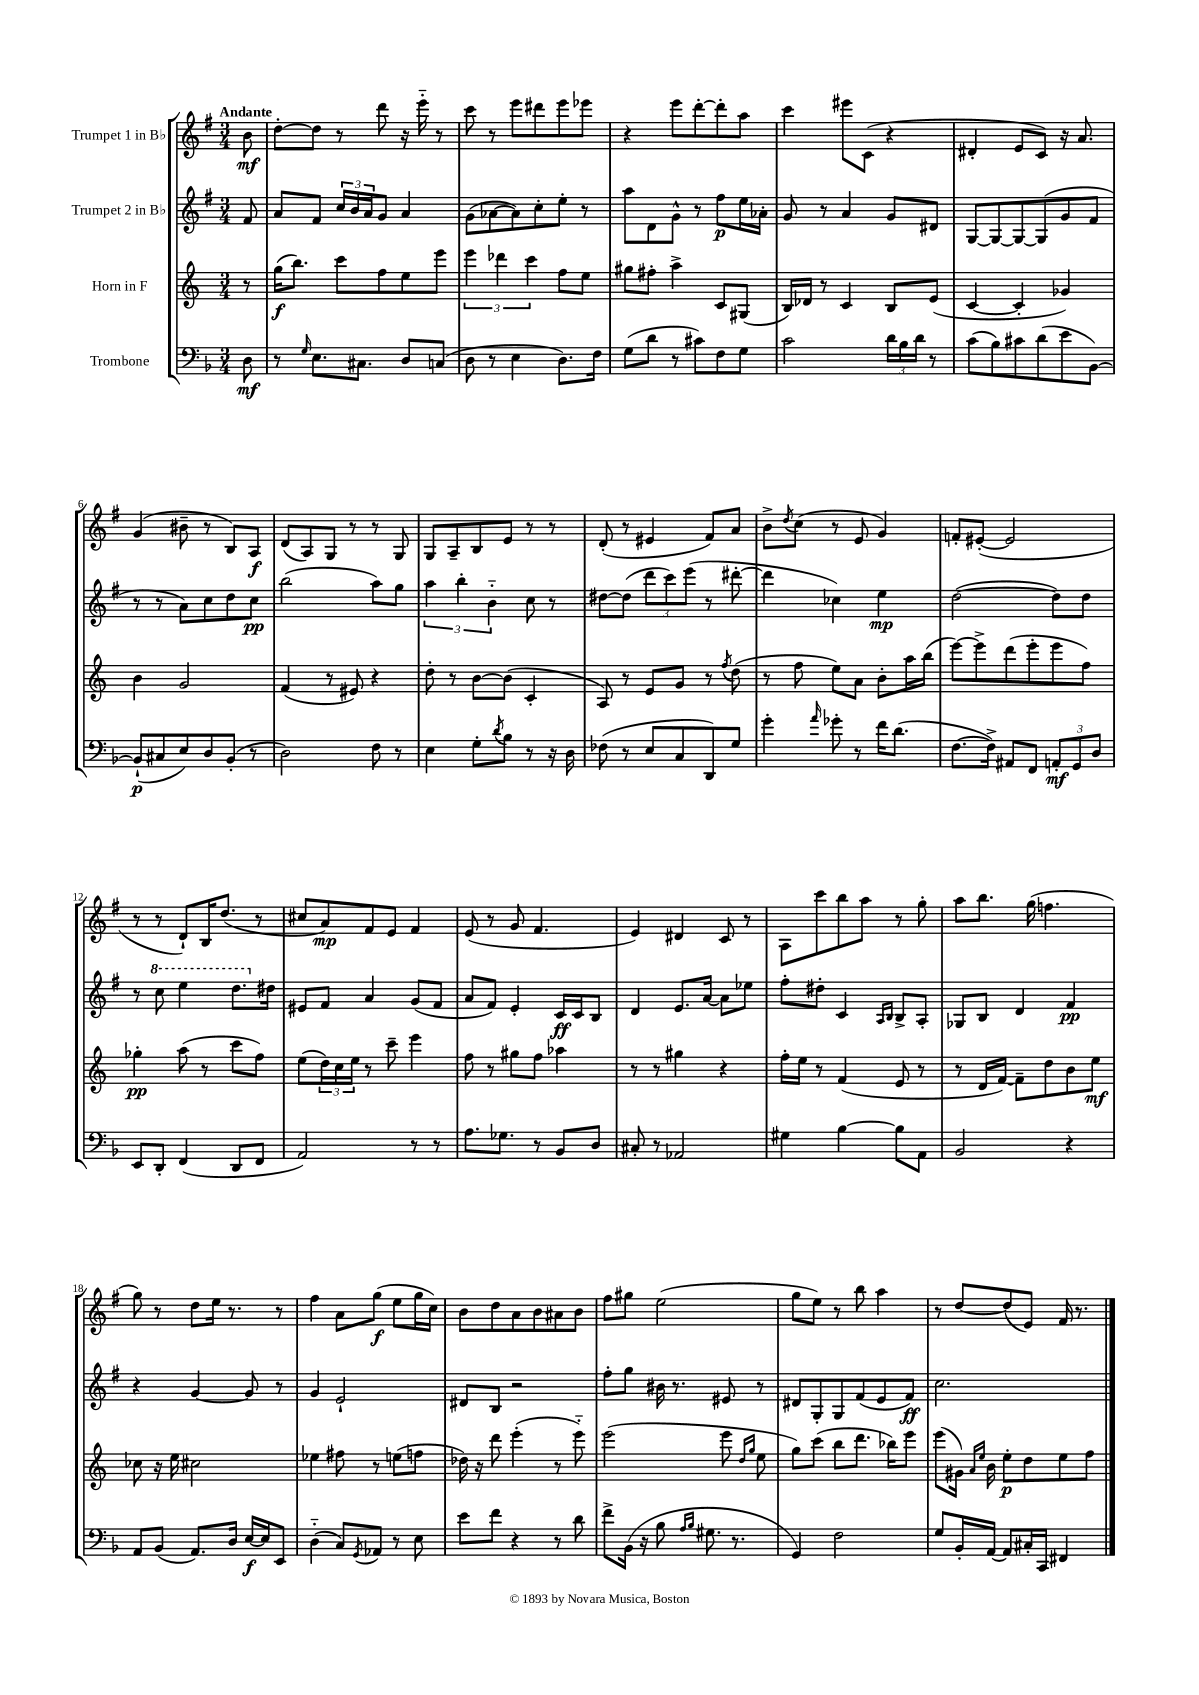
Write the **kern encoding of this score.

**kern	**kern	**kern	**kern
*staff4	*staff3	*staff2	*staff1
*clefF4	*clefG2	*clefG2	*clefG2
*k[b-]	*k[]	*k[f#]	*k[f#]
*M3/4	*M3/4	*M3/4	*M3/4
8D\	8r	8f#/	8b\
=	=	=	=
8r	(16gg\LK	8a/L	[8dd'\L
.	8.bb\J)	.	.
16qqG/	.	.	.
8.E\L	.	8f#/J	8dd\]J
.	8ccc\L	24cc/LL	8r
.	.	24b/	.
8.C#\J	.	.	.
.	.	24a/J	.
.	8ff\	8g/J	8ddd\
8D/L	8ee\	4a/	16r
.	.	.	16eee'~\
(8C/J	8eee\J	.	8r
=	=	=	=
8D\	6eee\	(8g\L	8ccc\
8r	.	[8a-\	8r
.	6ddd-\	.	.
4E\	.	8a-\])	8eee\L
.	6ccc\	.	.
.	.	8cc'\	8ddd#\
8.D\L)	8ff\L	8ee'\J	8eee\
.	8ee\J	8r	8eee-\J
16F\Jk	.	.	.
=	=	=	=
(8G\L	8gg#\L	8aa\L	4r
8d\J	8ff#'\J	8d\	.
8r	4aa^\	8g^^\J	8eee\L
8c#\L)	.	8r	[8ddd'\
8F\	8c/L	8ff#\L	8ddd'\]
8G\J	(8G#/J	16ee\L	8aa\J
.	.	16a-'\JJ	.
=	=	=	=
2c\	16B/LL)	8g/	4ccc\
.	16d-/JJ	.	.
.	8r	8r	.
.	4c/	4a/	8eee#\L
.	.	.	(8c\J
24d\LL	8B/L	8g/L	4r
24B-\	.	.	.
24d\JJ	.	.	.
8r	(8e/J	8d#/J	.
=	=	=	=
(8c\L	[4c/	[8G/L	4d#'/
8B-\)	.	8G/_	.
8c#\	4c'/]	8G/_	8e/L
(8d\	.	(8G/]	8c/J)
8e\	4g-/)	8g/	16r
.	.	.	8.a/
[8BB-\J)	.	8f#/J	.
=	=	=	=
(8BB-`/]L	4b\	8r	(4g/
8C#/	.	8r	.
8E/)	2g/	8a\L)	8b#~\
8D/	.	8cc\	8r
(8BB-'/J	.	8dd\	8B/L)
8r	.	8cc\J	8A/J
=	=	=	=
2D\)	(4f/	(2bb\	(8d/L
.	.	.	8A/)
.	8r	.	8G/J
.	8e#/)	.	8r
8F\	4r	8aa\L)	8r
8r	.	8gg\J	8G/
=	=	=	=
4E\	8dd'\	6aa\	8G/L
.	8r	.	8A~/
.	.	6bb'\	.
8G'\L	[8b\L	.	8B/
.	.	6b'~\	.
8qd/	.	.	.
8B-\J	(8b\]J	.	8e/J
8r	4c'/	8cc\	8r
16r	.	8r	8r
16D\	.	.	.
=	=	=	=
(8F-\	8A/)	[8dd#\L	(8d'/
8r	8r	(8dd#\]J	8r
8E/L	8e/L	12ddd\L	4e#/
.	.	12ccc\)	.
8C/	8g/J	.	.
.	.	(12eee\J	.
8DD/)	8r	8r	8f#/L)
.	8qff/	.	.
8G/J	(8dd\	[8ddd#'\	8a/J
=	=	=	=
4g'\	8r	4ddd#\]	8b^\L
.	.	.	8qdd/
.	8ff\	.	(8cc\J
16qqa/	.	.	.
8g-'\	8ee\L)	4cc-\)	8r
8r	8a\J	.	8e/
16f\LK	8b'\L	4ee\	4g/)
(8.d\J	.	.	.
.	16aa\L	.	.
.	(16bb\JJ	.	.
=	=	=	=
[8.F\L	[8eee\L)	([2dd\	8f'/L
.	8eee^\]	.	([8e#'/J
16F^\]Jk)	.	.	.
8AA#/L	(8ddd\	.	2e#/]
8FF/J	8eee'\	.	.
12AA'/L	8eee\	8dd\]L)	.
12GG/	.	.	.
.	8ff\J)	8dd\J	.
12D/J	.	.	.
=	=	=	=
8EE/L	4gg-'\	8r	8r
8DD'/J	.	8ccc\	8r
(4FF/	(8aa\	4eee\	8d`/L)
.	8r	.	16B/K
.	.	.	(8.dd/J
8DD/L	8ccc\L	8.ddd\L	.
8FF/J	8ff\J)	.	8r
.	.	16dd#\Jk	.
=	=	=	=
2AA/)	(8ee\L	8e#/L	8cc#/L
.	24dd\L)	8f#/J	8a/)
.	24cc\	.	.
.	24ee\JJ	.	.
.	8r	4a/	8f#/
.	8ccc~\	.	8e/J
8r	4eee\	(8g/L	4f#/
8r	.	8f#/J	.
=	=	=	=
8.A\L	8ff\	8a/L	(8e/
.	8r	8f#/J)	8r
8.G-\J	.	.	.
.	8gg#\L	4e'/	8g/
8r	8ff\J	.	4.f#/
8BB-/L	4aa-\	16c/LL	.
.	.	16c/J	.
8D/J	.	8B/J	.
=	=	=	=
8C#'/	8r	4d/	4e/)
8r	8r	.	.
2AA-/	4gg#\	8.e/L	4d#/
.	.	[16a/Jk	.
.	4r	8a\]L	8c/
.	.	8ee-\J	8r
=	=	=	=
4G#\	16ff'\LL	8ff#'\L	8A\L
.	16ee\JJ	.	.
.	8r	8dd#'\J	8ccc\
[4B-\	(4f/	4c/	8bb\
.	.	.	8aa\J
.	.	16qqA/LL	.
.	.	16qqB/JJ	.
8B-\]L	8e/	8B^/L	8r
8AA\J	8r	8A'/J	8gg'\
=	=	=	=
2BB-/	8r	8G-/L	8aa\L
.	16d/LL	8B/J	8.bb\J
.	[16f/JJ)	.	.
.	8f~\]L	4d/	.
.	.	.	(16gg\
.	8dd\	.	4.ff\
4r	8b\	4f#/	.
.	8ee\J	.	.
=	=	=	=
8AA/L	8cc-\	4r	8gg\)
(8BB-/J	16r	.	8r
.	16ee\	.	.
8.AA/L)	2cc#\	[4g/	8dd\L
.	.	.	16ee\Jk
16D/Jk	.	.	8.r
[16E/LL	.	8g/]	.
16E/]J	.	.	.
8EE/J	.	8r	8r
=	=	=	=
(4D'~\	4ee-\	4g/	4ff#\
8C/L)	8ff#\	2e`/	8a\L
8qGG/	.	.	.
8AA-/J	8r	.	(8gg\J
8r	(8ee\L	.	8ee\L
8E\	8ff\J	.	16gg\L
.	.	.	16cc\JJ)
=	=	=	=
8e\L	16dd-\)	8d#/L	8b\L
.	16r	.	.
8f\J	8ddd\	8B/J	8dd\
4r	(4eee'\	2r	8a\
.	.	.	8b\
8r	8r	.	8a#\
8d\	8eee'~\)	.	8b\J
=	=	=	=
8f^\L	(2eee\	8ff#'\L	8ff#\L
(16BB-\Jk	.	8gg\J	8gg#\J
16r	.	.	.
8B-\	.	16b#\	(2ee\
.	.	8.r	.
16qqA/LL	.	.	.
16qqB-/JJ	.	.	.
8.G#\	.	.	.
.	8eee\	8e#/	.
8.r	.	.	.
.	16qqdd/LL	.	.
.	16qqgg/JJ	.	.
.	8ee\	8r	.
=	=	=	=
4GG/)	8gg\L)	8d#/L	8gg\L
.	(8ccc\J	8G'/	8ee\J)
2F\	8bb\L	8G/	8r
.	8.ddd\J	(8f#/	8bb\
.	.	8e/	4aa\
.	16bb-\LK)	.	.
.	8eee\J	8f#/J)	.
=	=	=	=
8G/L	(8eee\L	2.cc\	8r
16BB-'/L	16g#\Jk)	.	[8dd/L
.	16qqa/LL	.	.
.	16qqee/JJ	.	.
[16AA/JJ	16b\	.	.
8AA/]L	8ee'\L	.	(8dd/]
16C#'/L	8dd\	.	8e/J)
16CC/JJ	.	.	.
4FF#/	8ee\	.	16f#/
.	.	.	8.r
.	8ff\J	.	.
==	==	==	==
*-	*-	*-	*-
